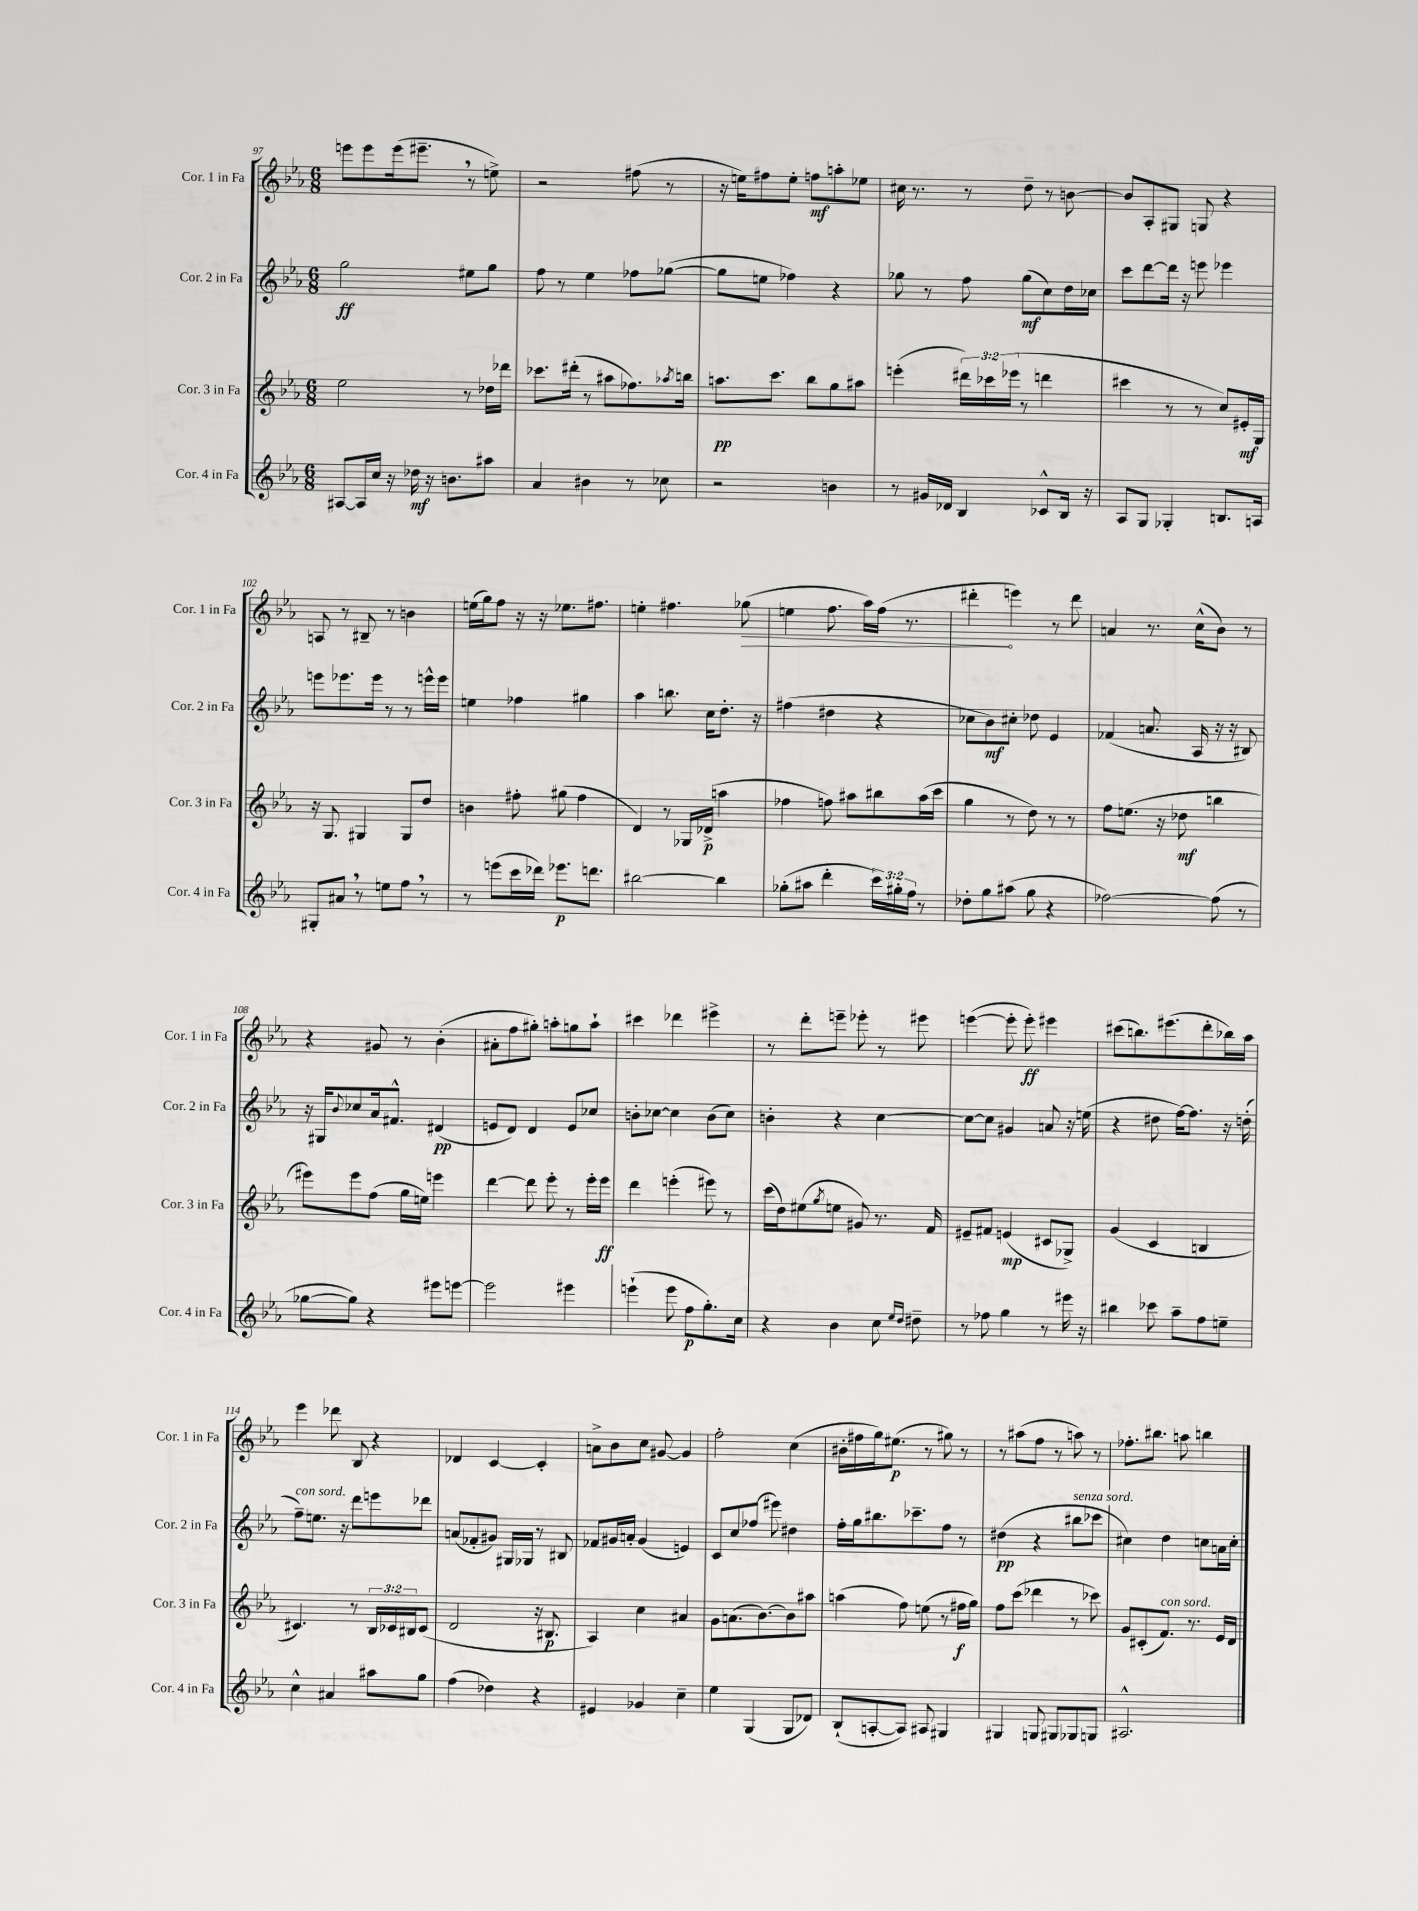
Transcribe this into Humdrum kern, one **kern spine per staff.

**kern	**dynam	**kern	**dynam	**kern	**dynam	**kern	**dynam
*part4	*part4	*part3	*part3	*part2	*part2	*part1	*part1
*staff4	*staff4	*staff3	*staff3	*staff2	*staff2	*staff1	*staff1
*I"Cor. 4 in Fa	*	*I"Cor. 3 in Fa	*	*I"Cor. 2 in Fa	*	*I"Cor. 1 in Fa	*
*I'Cor. 4 in Fa	*	*I'Cor. 3 in Fa	*	*I'Cor. 2 in Fa	*	*I'Cor. 1 in Fa	*
*clefG2	*	*clefG2	*	*clefG2	*	*clefG2	*
*k[b-e-a-]	*	*k[b-e-a-]	*	*k[b-e-a-]	*	*k[b-e-a-]	*
*M6/8	*	*M6/8	*	*M6/8	*	*M6/8	*
=97	=97	=97	=97	=97	=97	=97	=97
[8A#X/L	.	2ee-\	.	2gg\	ff	8eeen\L	.
16A#/L]	.	.	.	.	.	8eee\	.
16cc/JJ	.	.	.	.	.	.	.
16r	.	.	.	.	.	(16eee\k	.
16dd-X\	mf	.	.	.	.	8.eee#X~,\J	.
16r	.	.	.	.	.	.	.
8.bn\L	.	.	.	.	.	.	.
.	.	8r	.	8ee#X\L	.	8r	.
8aa#X\J	.	16dd-X\LL	.	8gg\J	.	8een^\)	.
.	.	16ddd-X\JJ	.	.	.	.	.
=98	=98	=98	=98	=98	=98	=98	=98
4a-/	.	8.ccc-X\L	.	8ff\	.	2r	.
.	.	.	.	8r	.	.	.
.	.	(16ddd#X'\Jk	.	.	.	.	.
4b#X\	.	8r	.	4ee-\	.	.	.
.	.	8aa#X\L	.	.	.	.	.
8r	.	8.ff-X\)	.	8ff-X\L	.	(8ff#X\	.
8cc-X\	.	.	.	([8gg-X\J	.	8r	.
.	.	8qaa-X/	.	.	.	.	.
.	.	16bbn\Jk	.	.	.	.	.
=99	=99	=99	=99	=99	=99	=99	=99
2r	.	8.aan\L	pp	8gg-\L]	.	16r	.
.	.	.	.	.	.	16een\KL)	.
.	.	.	.	8een\J	.	8ff#X\	.
.	.	8.ccc\J	.	.	.	.	.
.	.	.	.	4ff-X\)	.	8ee'\J	.
.	.	8bb-\L	.	.	.	8ffn\L	mf
4bn\	.	8gg\	.	4r	.	8aan'\	.
.	.	8aa#X\J	.	.	.	8ee-X\J	.
=100	=100	=100	=100	=100	=100	=100	=100
8r	.	(4eeen'\	.	8gg-X\	.	16cc#X\	.
.	.	.	.	.	.	8.r	.
16g#X/LL	.	.	.	8r	.	.	.
16d-X/JJ	.	.	.	.	.	.	.
4B-/	.	24ddd#X\LL)	.	8ff\	.	8r	.
.	.	24ccc-X\	.	.	.	.	.
.	.	(24eee-X\JJ	.	.	.	.	.
.	.	8r	.	(8gg-\L	mf	8dd~\	.
8c-X^^/L	.	4dddn\	.	8cc\)	.	8r	.
16B-/Jk	.	.	.	16dd\L	.	[8bn\	.
16r	.	.	.	16cc-X\JJ	.	.	.
=101	=101	=101	=101	=101	=101	=101	=101
8A-/L	.	4ccc#X\	.	8ccc\L	.	8b/L]	.
8G/J	.	.	.	[8ddd\	.	8A-'/	.
4G-X'/	.	8r	.	16ddd\Jk]	.	8G#X/J	.
.	.	.	.	16r	.	.	.
.	.	8r	.	8eeen\	.	8Gn/	.
8.Bn/L	.	8cc/L)	.	4eee-X\	.	4r	.
.	.	16e#X'/L	mf	.	.	.	.
16An/Jk	.	16G/JJ	.	.	.	.	.
!!LO:LB:g=z
=102	=102	=102	=102	=102	=102	=102	=102
8G#X'/L	.	16r	.	8eeen\L	.	8An/	.
.	.	8.G/	.	.	.	.	.
8a#X,/J	.	.	.	8.eee-X\	.	8r	.
8r	.	4G#X/	.	.	.	8B#X~/	.
.	.	.	.	16eee-\Jk	.	.	.
8een\L	.	.	.	8r	.	8r	.
8ff,\J	.	8G#/L	.	8r	.	4bn\	.
8r	.	8dd/J	.	16eeen^^\LL	.	.	.
.	.	.	.	16eee\JJ	.	.	.
=103	=103	=103	=103	=103	=103	=103	=103
8r	.	4bn\	.	4een\	.	(16een\LL	.
.	.	.	.	.	.	16gg\J)	.
(8eeen\L	.	.	.	.	.	8ff\J	.
16ccc\L	.	8ff#X'\	.	4ff-X\	.	16r	.
16ddd-X\JJ)	.	.	.	.	.	16r	.
8.eee-X\L	p	(8gg#X\	.	.	.	8.ee-X\L	.
.	.	4ff#\	.	4gg#X\	.	.	.
8.dddn\J	.	.	.	.	.	8.ff#X\J	.
=104	=104	=104	=104	=104	=104	=104	=104
[2bb#X\	.	4d/)	.	4aa-\	.	4een'\	.
.	.	8r	.	8.bbn\	.	4.ff#X\	.
.	.	16G-X/LL	.	.	.	.	.
.	.	(16d-X^/JJ	p	16cc\KL	.	.	.
4bb#\]	.	4aan\	.	8.dd'\J	.	.	.
!	!	!	!	!	!	!	!LO:HP:b
.	.	.	.	.	.	(8gg-X\	>
.	.	.	.	16r	.	.	.
=105	=105	=105	=105	=105	=105	=105	=105
(8gg-X'\L	.	4ff-X\	.	(4ff#X\	.	4een\	.
8aa#X\J	.	.	.	.	.	.	.
4ddd'\	.	8ffn\)	.	4dd#X\	.	8.ff\	.
.	.	8aa#X\L	.	.	.	.	.
.	.	.	.	.	.	16aa-\LL)	.
24ccc\LL)	.	8bb#X\	.	4r	.	(16ff\JJ	.
24gg#X'\	.	.	.	.	.	.	.
.	.	.	.	.	.	8.r	.
24ff\JJ	.	.	.	.	.	.	.
8r	.	(16aa#\L	.	.	.	.	.
.	.	16ccc\JJ	.	.	.	.	.
=106	=106	=106	=106	=106	=106	=106	=106
8dd-X'\L	.	4gg\	.	8cc-X\L	.	4ddd#X'\	.
8gg\	.	.	.	8b-\)	mf	.	.
(8aa#X\J	.	8r	.	8cc#X'\J	.	4eeen\)	]
8gg\	.	8dd\)	.	8dd-X\	.	.	.
4r	.	8r	.	4e-/	.	8r	.
.	.	8r	.	.	.	8ddd#\	.
=107	=107	=107	=107	=107	=107	=107	=107
[2ff-X\)	.	8ff\L	.	(4f-X/	.	4an/	.
.	.	(8.een\J	.	.	.	.	.
.	.	.	.	8.an/	.	8.r	.
.	.	16r	.	.	.	.	.
.	.	8dd-X\	mf	.	.	.	.
.	.	.	.	16A-/	.	(16cc^^\KL	.
(8ff-\]	.	4bbn\	.	16r	.	8b-\J)	.
.	.	.	.	16r	.	.	.
8r	.	.	.	8B#X/)	.	8r	.
!!LO:LB:g=z
=108	=108	=108	=108	=108	=108	=108	=108
[8gg-X\L	.	8eee#X\L)	.	16r	.	4r	.
.	.	.	.	16G#X/KL	.	.	.
.	.	.	.	8qqb-/	.	.	.
8gg-\J])	.	8eee#\	.	8cc-X/	.	.	.
4r	.	(8ff\J	.	16a-/k	.	8g#X/	.
.	.	.	.	8.f#X^^/J	.	.	.
.	.	16gg\LL	.	.	.	8r	.
.	.	16een\JJ)	.	.	.	.	.
8eee#X\L	.	4eeen\	.	(4d#X/	pp	(4b-'\	.
[8eeen\J	.	.	.	.	.	.	.
=109	=109	=109	=109	=109	=109	=109	=109
2eee\]	.	[4ddd\	.	8en/L	.	8a#X'\L	.
.	.	.	.	8d/J)	.	8ff\	.
.	.	8ddd\]	.	4d/	.	8gg#X'\J)	.
.	.	8eee-'\	.	.	.	8aan'\L	.
4eee#X\	.	8r	.	8e/L	.	8ggn\	.
.	.	16eee-'\LL	.	8cc-X/J	.	8aa`\J	.
.	.	16eee-\JJ	ff	.	.	.	.
=110	=110	=110	=110	=110	=110	=110	=110
(4eeen`\	.	4ddd\	.	8bn'\L	.	4ccc#X\	.
.	.	.	.	[8cc-X\J	.	.	.
8eee\	.	(4eeen'\	.	4cc-\]	.	4ddd-X\	.
8ff\L	p	.	.	.	.	.	.
8.gg'\)	.	8eee#X\)	.	(8b\L	.	4eee#X^\	.
.	.	8r	.	8cc-\J)	.	.	.
16cc\Jk	.	.	.	.	.	.	.
=111	=111	=111	=111	=111	=111	=111	=111
4r	.	(16ccc\LL	.	4bn'\	.	8r	.
.	.	16dd\J)	.	.	.	.	.
.	.	(8ee#X\	.	.	.	8ddd'\L	.
.	.	8qgg/	.	.	.	.	.
4b-\	.	8een\J	.	4r	.	8eeen~\J	.
.	.	8g#X/)	.	.	.	8eee-X'\	.
8cc\	.	8.r	.	[4cc\	.	8r	.
16qqee-/LL	.	.	.	.	.	.	.
16qqdd/JJ	.	.	.	.	.	.	.
8dd#X~\	.	.	.	.	.	8eee#X\	.
.	.	16f/	.	.	.	.	.
=112	=112	=112	=112	=112	=112	=112	=112
8r	.	8e#X~/L	.	8cc\L_	.	([4eeen\	.
8ff-X\	.	8f#X/J	.	8cc\J]	.	.	.
4gg\	.	(4en/	mp	4g#X/	.	8eee'\]	.
.	.	.	.	.	.	8eee'\)	ff
8r	.	8c#X/L	.	8an/	.	4eee#X\	.
16eee#X\	.	8G-X^/J)	.	16r	.	.	.
16r	.	.	.	(16een\	.	.	.
=113	=113	=113	=113	=113	=113	=113	=113
4bb#X\	.	(4g/	.	4r	.	(8ccc#X\L	.
.	.	.	.	.	.	8.bbn\)	.
8ccc-X\	.	4c/	.	8dd#X\	.	.	.
.	.	.	.	.	.	(8.eee#X\	.
8aa-~\L	.	.	.	[16ff\KL)	.	.	.
.	.	.	.	8.ff\J]	.	.	.
8ff\	.	4Bn/	.	.	.	8ddd'\	.
8een~\J	.	.	.	16r	.	16bb-X\L)	.
.	.	.	.	(16ddn'\	.	16aa-\JJ	.
!!LO:LB:g=z
=114	=114	=114	=114	=114	=114	=114	=114
!	!	!	!	!LO:TX:a:i:t=con sord.	!	!	!
4cc^^\	.	4.c#X/)	.	8ff~\L)	.	4eee-\	.
.	.	.	.	8.een\J	.	.	.
4a#X/	.	.	.	.	.	8ddd-X\	.
.	.	.	.	16r	.	.	.
.	.	8r	.	8ddd\L	.	8B-/	.
8aa#X\L	.	24B-/LL	.	8eeen\	.	4r	.
.	.	24c-X/	.	.	.	.	.
.	.	24B#X/J	.	.	.	.	.
8gg\J	.	(8c-/J	.	8ddd-X\J	.	.	.
=115	=115	=115	=115	=115	=115	=115	=115
(4ff\	.	2d/	.	(8an/L	.	4d-X/	.
.	.	.	.	8f-X'/	.	.	.
4dd-X\)	.	.	.	8g#X/J)	.	[4c/	.
.	.	.	.	16G#X/LL	.	.	.
.	.	.	.	16G-X/JJ	.	.	.
4r	.	16r	.	8r	.	4c'/]	.
.	.	8.B#X/	p	.	.	.	.
.	.	.	.	8B#X/	.	.	.
=116	=116	=116	=116	=116	=116	=116	=116
4e#X/	.	4A-/)	.	8f-X/L	.	8an^\L	.
.	.	.	.	16g#X/L	.	8b-\	.
.	.	.	.	16an'/JJ	.	.	.
4g-X/	.	4cc\	.	(4g#/	.	8cc\J	.
.	.	.	.	.	.	[8g#X/	.
4cc~\	.	4a#X/	.	4en/)	.	4g#/]	.
=117	=117	=117	=117	=117	=117	=117	=117
4ee-\	.	8g\L	.	8c/L	.	2ff'\	.
.	.	(8.an\	.	8cc/	.	.	.
(4G/	.	.	.	(8ff-X/J	.	.	.
.	.	[8.b-\)	.	.	.	.	.
.	.	.	.	8eee#X\)	.	.	.
8G/L	.	8b-\]	.	4dd#X\	.	(4cc\	.
8d-X/J)	.	8aa#X\J	.	.	.	.	.
=118	=118	=118	=118	=118	=118	=118	=118
(8B-`/L	.	(4aan\	.	16ff'\LL	.	16b#X'\LL	.
.	.	.	.	16gg\J	.	16ff#X\	.
[8An'/	.	.	.	8.bb#X\	.	16gg\J)	.
.	.	.	.	.	.	(8.ee#X\J	p
8A/J])	.	8ff\)	.	.	.	.	.
.	.	.	.	8.ccc-X~\	.	.	.
8A#X/	.	(8een\	.	.	.	8r	.
4G#X/	.	8r	.	8ff\J	.	8gg#X\)	.
.	.	16ff#X\LL	f	8r	.	8r	.
.	.	16gg\JJ)	.	.	.	.	.
=119	=119	=119	=119	=119	=119	=119	=119
4G#X/	.	8ff\L	.	(4dd#X\	pp	8r	.
.	.	(8ccc\J	.	.	.	(8aa#X\L	.
8Gn/	.	4ddd-X\	.	4r	.	8ff\J	.
8G#X/L	.	.	.	.	.	8r	.
!	!	!	!	!LO:TX:a:i:t=senza sord.	!	!	!
8G-X/	.	8r	.	8bb#X\L	.	8aan\)	.
8Gn/J	.	8ccc-X\)	.	8ccc-X\J	.	8r	.
=120	=120	=120	=120	=120	=120	=120	=120
2.A#X^^/	.	8g/L	.	4cc#X\)	.	8.ff-X'\L	.
.	.	(8c#X'/	.	.	.	.	.
.	.	.	.	.	.	8.bb#X\J	.
!	!	!LO:TX:a:i:t=con sord.	!	!	!	!	!
.	.	8.f/J)	.	4dd\	.	.	.
.	.	.	.	.	.	8aan\	.
.	.	8.r	.	.	.	.	.
.	.	.	.	8ccn\L	.	4bbn\	.
.	.	16e-/LL	.	16an\L	.	.	.
.	.	16d/JJ	.	16cc'\JJ	.	.	.
==	==	==	==	==	==	==	==
*-	*-	*-	*-	*-	*-	*-	*-
